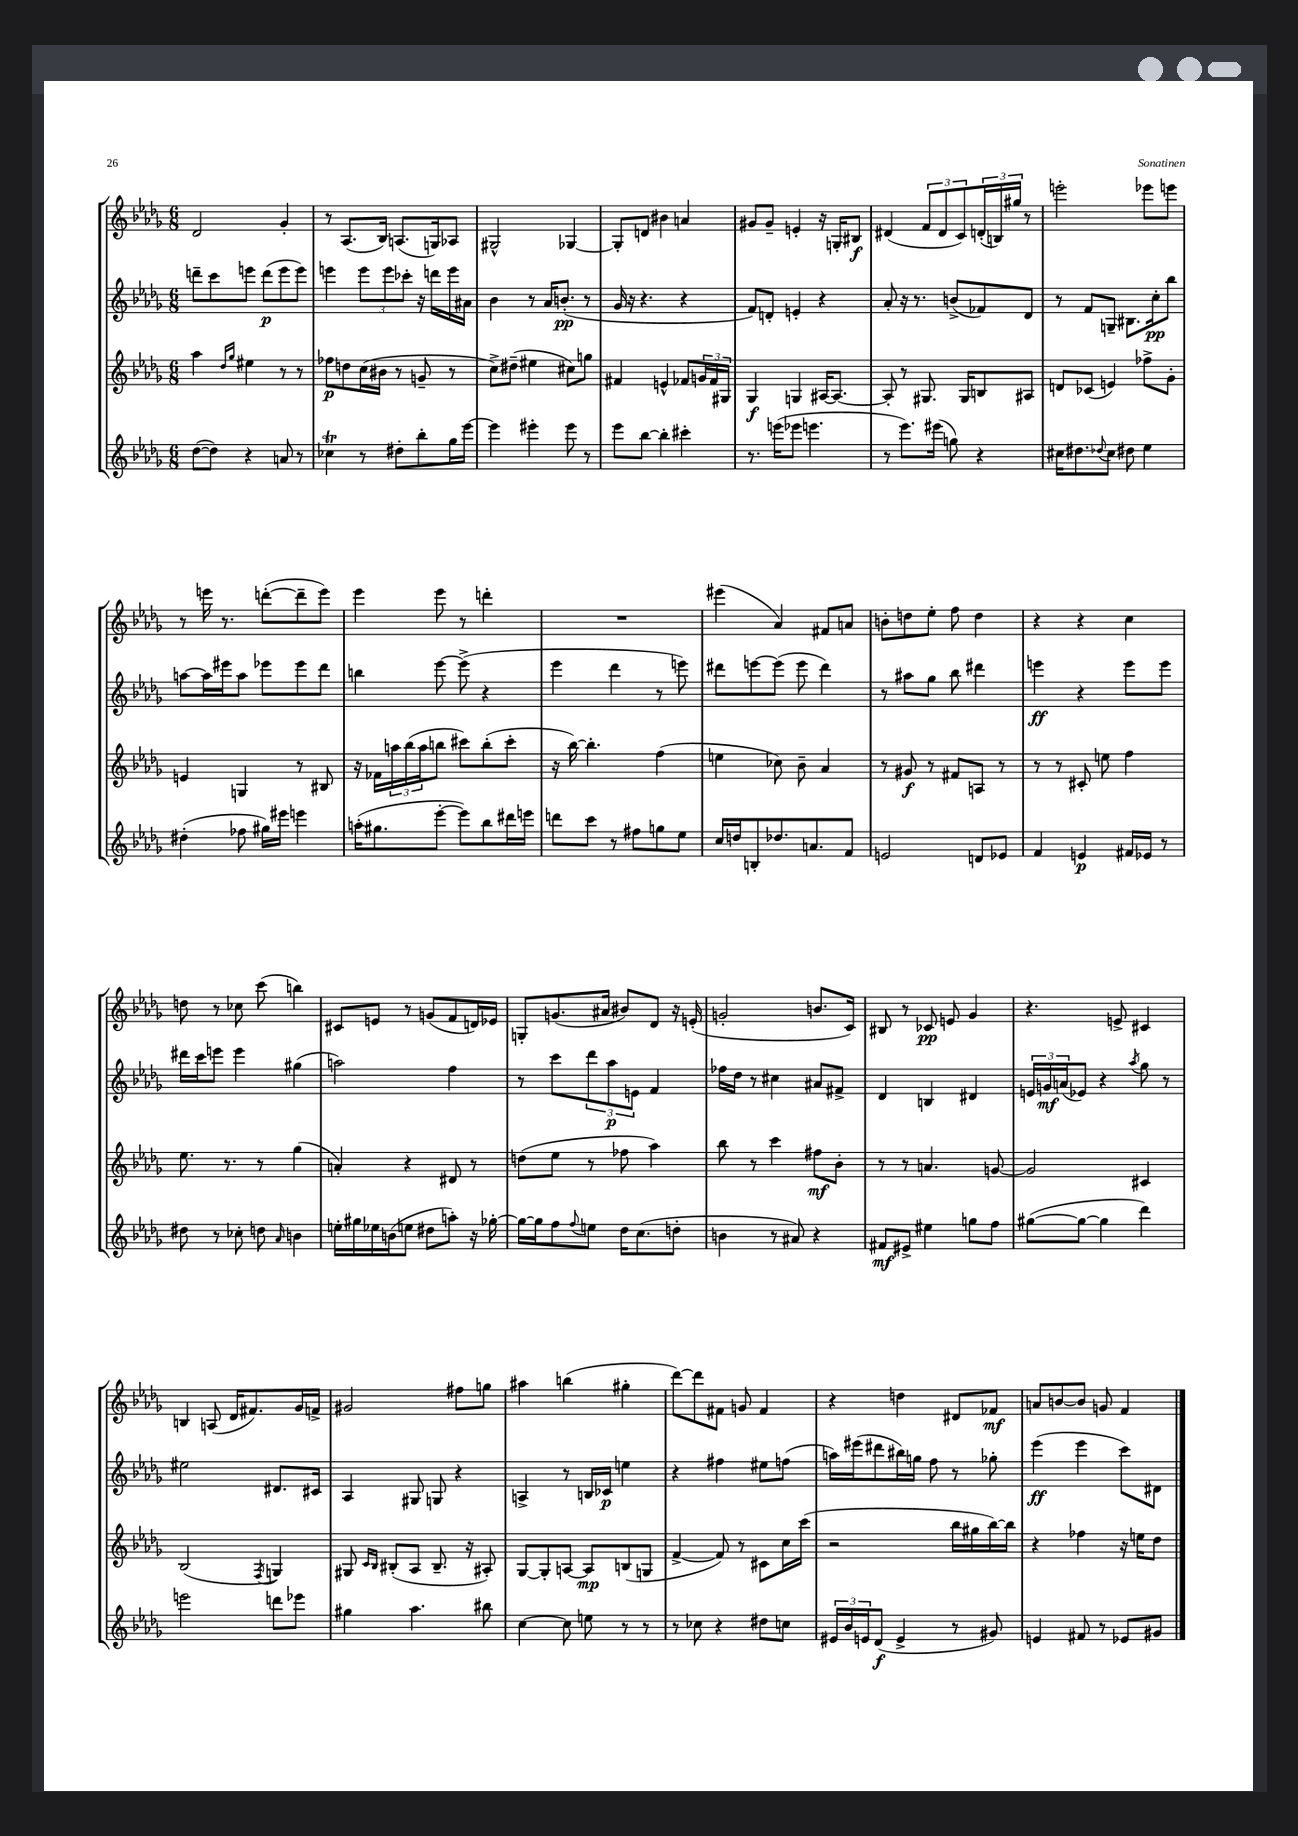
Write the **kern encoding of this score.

**kern	**kern	**kern	**kern
*staff4	*staff3	*staff2	*staff1
*clefG2	*clefG2	*clefG2	*clefG2
*k[b-e-a-d-g-]	*k[b-e-a-d-g-]	*k[b-e-a-d-g-]	*k[b-e-a-d-g-]
*M6/8	*M6/8	*M6/8	*M6/8
([8dd-\L	4aa-\	8ddd~\L	2d-/
8dd-\]J)	.	8ccc\	.
.	16qqdd-/LL	.	.
.	16qqgg-/JJ	.	.
4r	4ee#\	8eee\J	.
.	.	(8ddd\L	.
8a/	8r	8eee\	4g-'/
8r	8r	8eee\J)	.
=	=	=	=
4cc-\	8ff-\L	4eee\	8r
.	8dd\	.	(8.A-/L
8r	(16cc\L	12eee\L	.
.	16b#\JJ	.	16B-/Jk)
.	.	12eee\	.
8dd#'\L	8r	.	(8.A/L
.	.	12ccc-'\J	.
8bb-'\	8g~/	16r	.
.	.	16ddd\LL	16G/k)
16gg-\L	8r	16eee\	8A-/J
[16eee-\JJ	.	16a#\JJ	.
=	=	=	=
4eee-\]	8cc^\L)	4b-\	2G#^^/
.	(8dd#~\J	.	.
4eee#'\	4ee#\	8r	.
.	.	16a-/LK	.
.	.	(8.b'/J	.
8eee#\	8cc#\L)	.	[4G-/
8r	8gg\J	8r	.
=	=	=	=
8eee-\L	4f#/	16g-/	8G-'/]L
.	.	16r	.
[8bb-\J	.	4.r	8d/J
4bb-'\]	4e^^/	.	4b#\
4ccc#'\	8f-/L	4r	4a/
.	24g/L	.	.
.	24f-/	.	.
.	24G#/JJ	.	.
=	=	=	=
8.r	4G-/	8f/L)	8g#/L
.	.	8d'/J	8g#~/J
(16eee\LK	.	.	.
8eee-\J	4G/	4e'/	4e'/
4.eee\	.	.	.
.	[16A#/LK	4r	16r
.	8.A#/_J	.	16G'/LK
.	.	.	8B#/J
=	=	=	=
8r	8A#'/]	8a-'/	(4d#/
8.eee-\L)	8r	16r	.
.	.	8.r	.
.	8.G#/	.	12f/L
(16eee#\Jk	.	.	.
.	.	.	12d#/
8gg\)	.	(8b^/L	.
.	.	.	12c/)
.	16G#/LK	.	.
4r	8B/	8f-/)	(24d'/L
.	.	.	24B/)
.	.	.	24gg#/JJ
.	8A#/J	8d-/J	8r
=	=	=	=
16cc#\LK	8d/L	8r	2eee'\
8.dd#\	.	.	.
.	(8c-/J	8f/L	.
8qqdd-/	.	.	.
8cc#\J	4e/)	8G~/J	.
8dd#\	.	8.B#\L	.
4ee-\	8ff-^\L	.	8eee-\L
.	.	16cc'\k	.
.	8g-'\J	8bb-\J	8eee\J
=	=	=	=
(4dd#'\	4e/	[8aa\L	8r
.	.	16aa\]L	16eee\
.	.	16eee#\J	8.r
8ff-\	4G/	8aa\J	.
16gg#\LL)	.	8eee-\L	([8ddd'\L
16eee#\JJ	.	.	.
4eee\	8r	8eee-\	8ddd~\]
.	8B#/	8ddd-\J	8eee\J)
=	=	=	=
(16aa'\LK	16r	4bb\	4eee-\
8.gg#\	16f-\LL	.	.
.	24aa\	.	.
.	(24bb-\	.	.
.	24aa\J	.	.
[8eee-'\J	8bb\J	[8eee-\	8eee-\
8eee-\]L)	8ccc#\L)	(8eee-^\]	8r
8bb-\	(8bb'\	4r	4ddd'\
16ddd#\L	8ccc#'\J	.	.
16eee\JJ	.	.	.
=	=	=	=
8ddd\L	16r	4eee-\	2.r
.	[16bb-\)	.	.
8ccc\J	4.bb-'\]	.	.
8r	.	4ddd-\	.
8ff#\L	.	.	.
8gg\	(4ff\	8r	.
8ee-\J	.	8eee\)	.
=	=	=	=
16cc/LL	4ee\	8ddd#\L	(4eee#\
16dd/J	.	.	.
8B'/	.	[8eee\	.
8.dd-/	8cc-\)	(8eee\]J	4a-/)
.	8b-~\	8eee\	.
8.a/	.	.	.
.	4a-/	4ddd#\)	8f#/L
8f/J	.	.	8a/J
=	=	=	=
2e/	8r	8r	8b'\L
.	8g#/	8aa#\L	8dd\
.	8r	8gg-\J	8ee-'\J
.	8f#/L	8bb-\	8ff\
8d/L	8A/J	4ddd#\	4dd\
8e-/J	8r	.	.
=	=	=	=
4f/	8r	4eee\	4r
.	8r	.	.
4e/	8c#'/	4r	4r
.	8ee\	.	.
16f#/LL	4ff\	8eee\L	4cc\
16e-/JJ	.	.	.
8r	.	8eee\J	.
=	=	=	=
8dd#\	8.ee-\	16ddd#\LL	8dd\
.	.	16ccc\J	.
8r	.	8eee\J	8r
.	8.r	.	.
8cc-'\	.	4eee\	8cc-\
8dd\	8r	.	(8ccc\
16qqa-/	.	.	.
4b\	(4gg-\	(4gg#\	4bb\)
=	=	=	=
16ee'\LL	4a'/)	2aa\)	8c#/L
16gg#\	.	.	.
16ee-\	.	.	8e/J
(16b\J	.	.	.
8ee\J	4r	.	8r
8dd#\L	.	.	(8g/L
8aa'\J)	8d#/	4ff\	8f/
16r	8r	.	16d/L)
[16gg-'\	.	.	16e-/JJ
=	=	=	=
16gg-\_LL	(8dd\L	8r	8G'/L
16gg-\]J	.	.	.
8ff\	8ee-\J	8ccc\L	(8.g/
8qqff/	.	.	.
8ee\J	8r	12ddd-\	.
.	.	.	16a#/Jk
.	.	12aa-\	.
16dd-\LK	8ff-\	.	8b#/L)
.	.	12e\J	.
(8.cc\	.	.	.
.	4aa-\)	4f/	8d-/J
8dd'\J	.	.	16r
.	.	.	(16e'/
=	=	=	=
4b\	8bb-\	16ff-\LL	2g'/
.	.	16dd-\JJ	.
.	8r	8r	.
8r	4ccc\	4cc#\	.
8a#/)	.	.	.
4r	8ff#\L	8a#/L	8.b/L
.	8b-'\J	8f#^/J	.
.	.	.	16c/Jk)
=	=	=	=
8f#/L	8r	4d-/	8B#/
8e#^/J	8r	.	8r
4ee#\	4.a/	4B/	8c-/
.	.	.	8e/
8gg\L	.	4d#/	4g-/
8ff\J	[8g/	.	.
=	=	=	=
([8gg#\L	2g/]	24e/LL	4.r
.	.	24g/	.
.	.	(24a/J	.
8gg#\_J	.	8e-/J)	.
4gg#\]	.	4r	.
.	.	.	8e^/
.	.	8qaa-/	.
4ddd-\)	4c#/	8gg-\	4c#/
.	.	8r	.
=	=	=	=
2eee\	(2B-/	2ee#\	4B/
.	.	.	(8A/
.	.	.	16d-/LK
.	.	.	8.f#/)
.	8qF/	.	.
8ddd\L	4G/)	8.d#/L	.
8eee-\J	.	.	16g-/L
.	.	16c#/Jk	16f^/JJ
=	=	=	=
4gg#\	8G#/	4A-/	2g#/
.	16qqc/LL	.	.
.	16qqB-/JJ	.	.
.	(8B#'/L	.	.
4.aa-\	8A-/J	8G#/	.
.	8.B#~/	8G/	.
.	.	4r	8ff#\L
.	16r	.	.
8bb#\	8A#'/)	.	8gg\J
=	=	=	=
[4cc\	[8G-/L	4A^/	4aa#\
.	8G-'/]	.	.
8cc\]	[8A/J	8r	(4bb\
8ee\	8A/]L	16B/LL	.
.	.	16c-/JJ	.
8r	(8B/	4ee\	4gg#'\
8r	8G/J	.	.
=	=	=	=
8r	[4f^/	4r	[8ddd-\L)
8cc-\	.	.	8ddd-\]
4r	8f/])	4ff#\	8f#\J
.	8r	.	8g/
8dd#\L	8c#\L	8ee#\L	4f#/
8cc\J	16cc\L	(8ff\J	.
.	(16ccc\JJ	.	.
=	=	=	=
24e#/LL	2r	16aa\LL)	4r
24b-/	.	.	.
.	.	(16eee#\J	.
24e/J	.	.	.
(8d-/J	.	8ddd#\	.
4e^/	.	16bb#\L)	4dd\
.	.	16gg\JJ	.
.	.	8ff\	.
8r	16bb-\LL	8r	8d#/L
.	16gg#\	.	.
8g#/)	[16bb-\)	8gg-'\	8f-/J
.	16bb-\]JJ	.	.
=	=	=	=
4e/	4r	(4eee-\	8a/L
.	.	.	[8b/
8f#/	4ff-\	4eee-\	8b/]J
8r	.	.	8g/
8e-/L	16r	8ccc\L)	4f/
.	16ee\LK	.	.
8g#/J	8dd-\J	8d#\J	.
==	==	==	==
*-	*-	*-	*-
